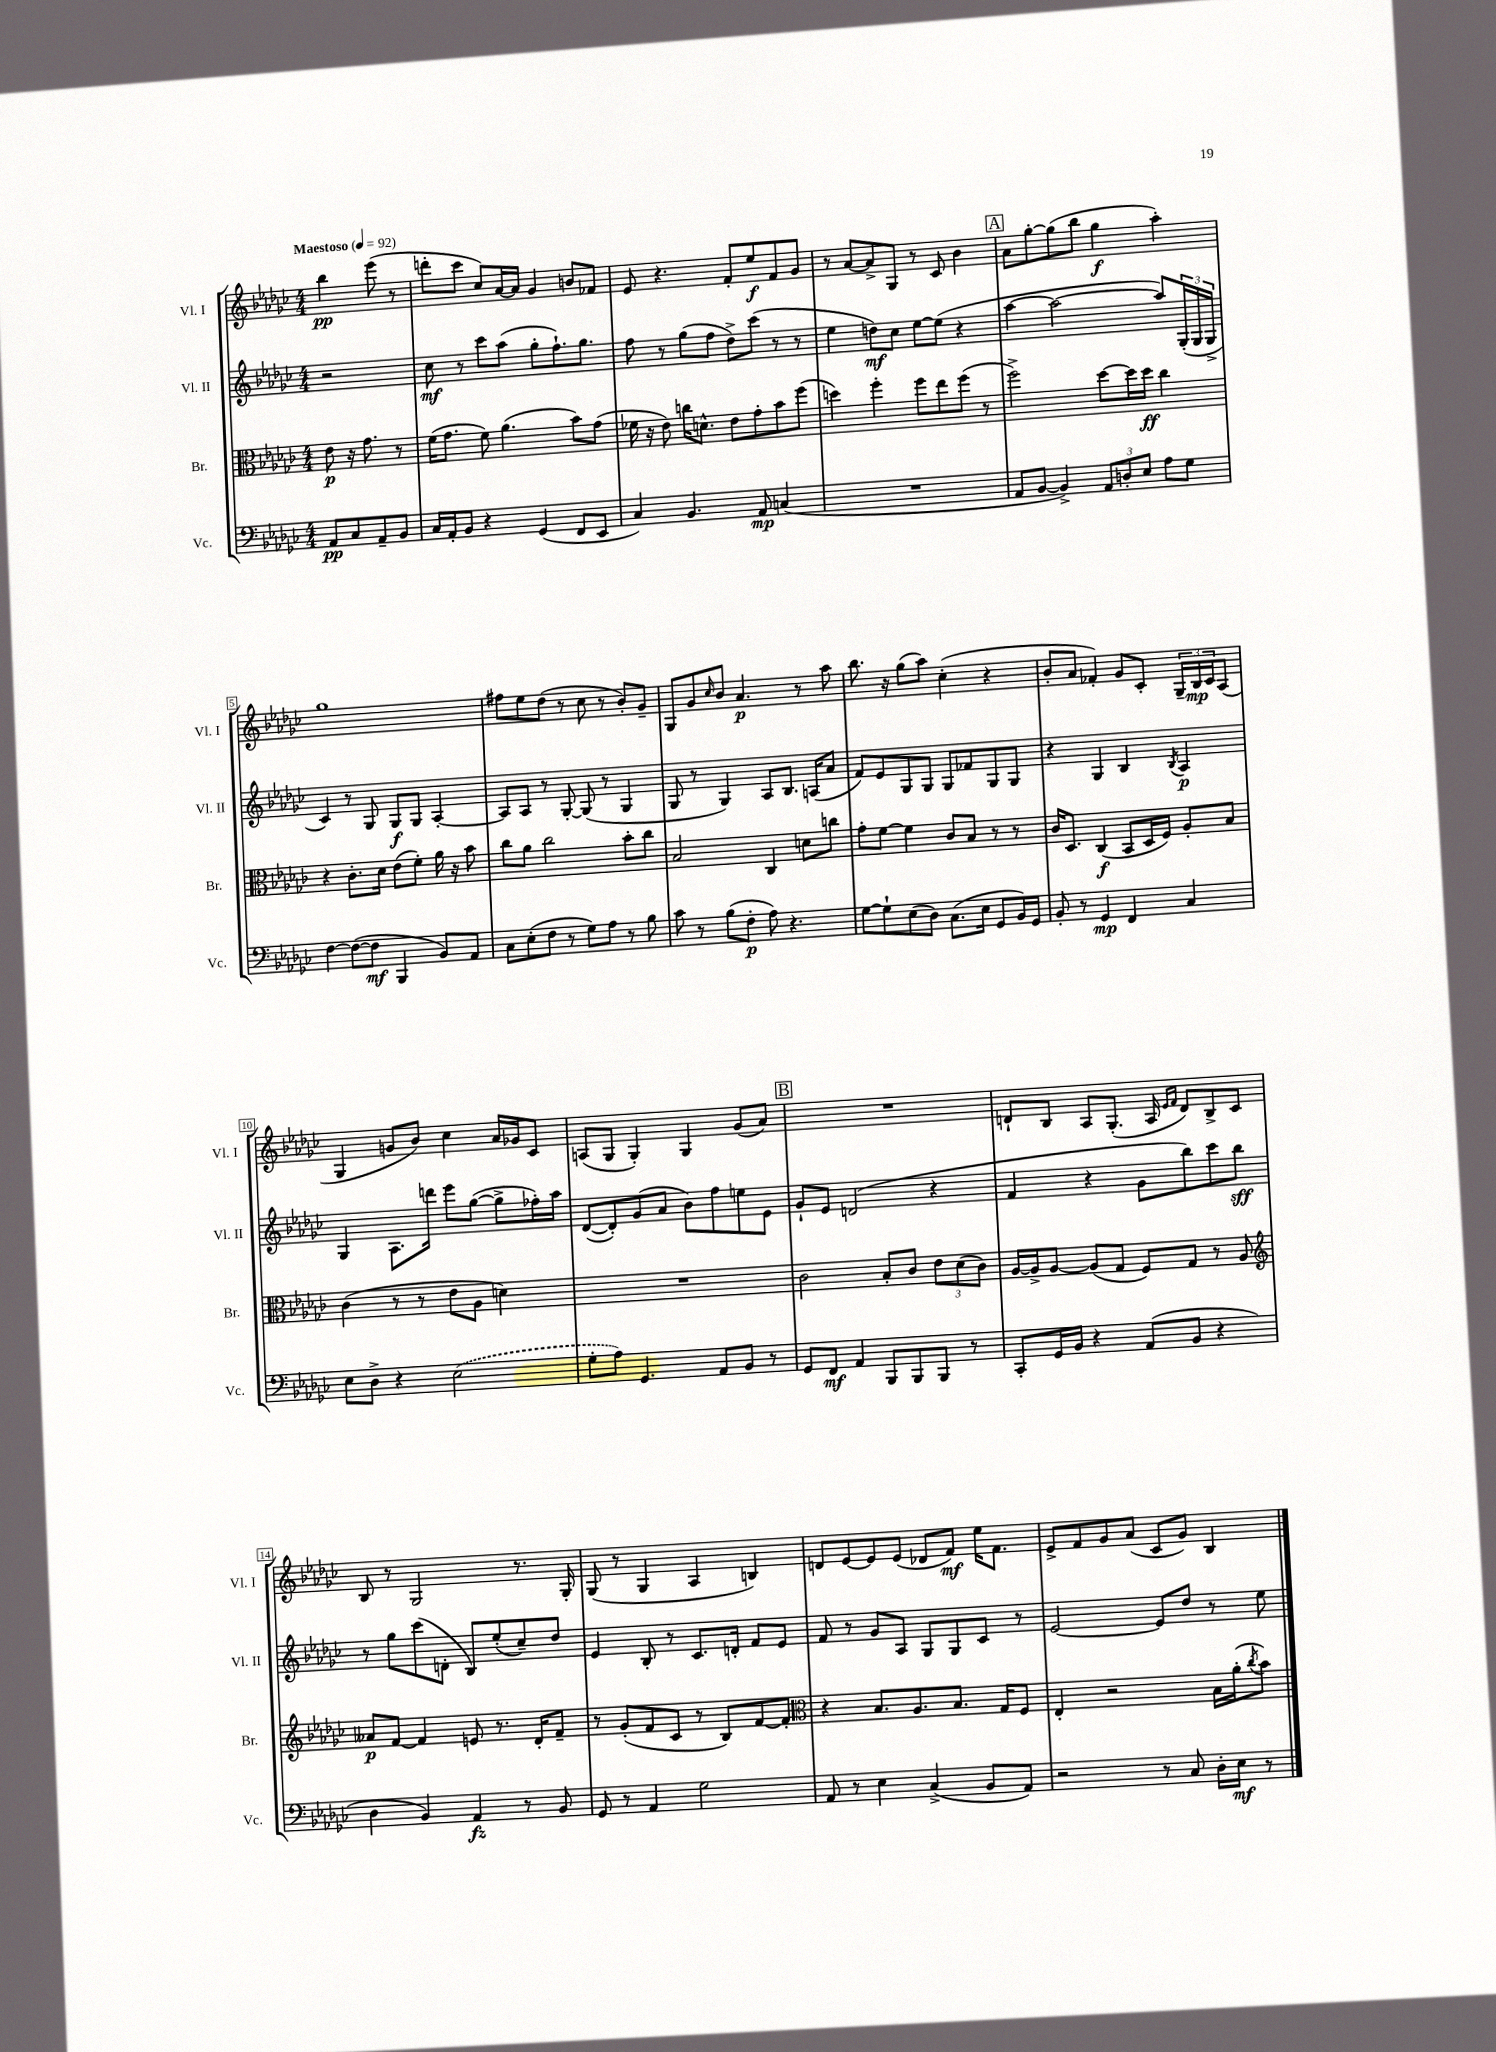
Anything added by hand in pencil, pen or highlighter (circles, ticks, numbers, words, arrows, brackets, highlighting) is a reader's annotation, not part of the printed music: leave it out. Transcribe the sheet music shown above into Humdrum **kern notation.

**kern	**kern	**kern	**kern
*staff4	*staff3	*staff2	*staff1
*clefF4	*clefC3	*clefG2	*clefG2
*k[b-e-a-d-g-c-]	*k[b-e-a-d-g-c-]	*k[b-e-a-d-g-c-]	*k[b-e-a-d-g-c-]
*M4/4	*M4/4	*M4/4	*M4/4
*MM92	*MM92	*MM92	*MM92
8AA-/L	8e-\	2r	4bb-\
8C-/	16r	.	.
.	8.g-\	.	.
8AA-~/	.	.	(8eee-\
8BB-/J	8r	.	8r
=	=	=	=
16C-/LL	(16f\LK	8cc-\	8ddd'\L
16AA-'/J	8.g-\J	.	.
8BB-/J	.	8r	8ccc-\J
4r	8f\)	8ccc-\L	8cc-/L)
.	(4.a-\	(8aa-\J	[16a-/L
.	.	.	16a-/]JJ
(4GG-/	.	8gg-'\L	4g-/
.	.	8.ff`\)	.
8FF/L	8b-\L)	.	8b/L
.	.	8.gg-\J	.
8EE-/J	(8g-\J	.	8f-/J
=	=	=	=
4C-/)	16f-\	8ff\	8e-/
.	16r	.	.
.	8e-\)	8r	4.r
4.BB-/	16cc\LK	(8gg-\L	.
.	8.d^^\J	.	.
.	.	8ff\J	.
.	8e-\L	8dd-^\L)	8f'/L
8AA-/	8g-'\	(8ccc-\J	8ee-/
(4C/	8b-\	8r	8f/
.	(8ff\J	8r	8g-/J
=	=	=	=
1r	4dd\)	4ee-\	8r
.	.	.	[8a-/L
.	4ff'\	8dd\L)	8a-^/]
.	.	8cc-\J	8G-/J
.	8ff\L	[8ee-\L	8r
.	8ee-\	(8ee-\]J	8c-/
.	(8ff\J	4r	4b-\
.	8r	.	.
=	=	=	=
8AA-/L	2ff^\)	[4aa-\	8a-\L
[8BB-/J	.	.	[8gg-'\
4BB-^/])	.	2aa-\_	(8gg-\]
.	.	.	8bb-\J
12AA-/L	[8dd-\L	.	4gg-\
12D'/	.	.	.
.	16dd-\]L	.	.
12E-/J	.	.	.
.	16dd-\JJ	.	.
8A-\L	4cc-\	8aa-/]L)	4aa-'\)
8G-\J	.	(24G-'/L	.
.	.	24G-/	.
.	.	24G-^/JJ	.
=	=	=	=
[4F\	4r	4c-/)	1gg-
(8F\_L	8.c-'\L	8r	.
8F\]J	.	8G-/	.
.	16d-\Jk	.	.
4BBB-/	(8e-\L	8G-/L	.
.	8f'\J)	8G-/J	.
8BB-/L)	16a-\	[4A-'/	.
.	16r	.	.
8AA-/J	8b-\	.	.
=	=	=	=
8C-\L	8cc-\L	8A-/]L	8ff#\L
(8E-'\	8a-\J	8A-/J	8ee-\
8F\J	2cc-\	8r	(8dd-\J
8r	.	[8G-'/	8r
8G-\L)	.	(8G-/]	8cc-\
8A-\J	.	8r	8r
8r	8b-'\L	4G-/	8b-'/L)
8B-\	8cc-\J	.	8g-~/J
=	=	=	=
8c-\	2B-/	8G-/	8G-/L
8r	.	8r	8g-/
.	.	.	16qqcc-/
(8B-\L	.	4G-/)	8b-/J
8F'\J	.	.	4.a-/
8A-\)	4C-/	8A-/L	.
4.r	.	8.B-/J	.
.	8d\L	.	8r
.	.	(16A/LK	.
.	8cc\J	8a-/J	8aa-\
=	=	=	=
[8G-\L	8g-'\L	8f/L)	8.bb-\
8G-`\]	[8f\J	8e-/	.
.	.	.	16r
(8E-\	4f\]	8G-/	(8gg-\L
8D-\J)	.	8G-/J	8aa-\J)
(8.C-\L	8c-/L	8G-/L	(4cc-'\
.	8B-/J	8f-/	.
16E-\Jk	.	.	.
8GG-/L	8r	8G-/	4r
16BB-/L)	8r	8G-/J	.
16GG-/JJ	.	.	.
=	=	=	=
8BB-'/	16c-/LK	4r	8b-'/L
.	8.D-/J	.	.
8r	.	.	8a-/J
4GG-/	(4C-/	4G-/	4f-'/)
4FF/	8BB-/L	4B-/	8g-/L
.	16D-/L	.	8c-'/J
.	16F/JJ)	.	.
.	.	8qB-/	.
4C-/	8A-'/L	4A-/	24G-~/LL
.	.	.	24B-/
.	.	.	24c-/J
.	8B-/J	.	(8A-/J
=	=	=	=
8E-\L	(4c-\	4G-/	4G-/
8D-^\J	.	.	.
4r	8r	8.A-\L	8g/L
.	8r	.	8b-/J)
.	.	16ddd\Jk	.
(2E-\	8e-\L	8eee-\L	4cc-\
.	8A-\J	([8gg-\J	.
.	4d\)	8gg-^\]L	16a-/LL
.	.	.	16g-/J
.	.	16ff-'\L)	8c-/J
.	.	16aa-\JJ	.
=	=	=	=
8G-'\L	1r	([8d-/L	(8A/L
8A-\J)	.	8d-'/])	8G-/J
4.GG-/	.	(8g-/	4G-'/)
.	.	8a-/J	.
.	.	8b-\L)	4G-/
8AA-/L	.	8ff\	.
8BB-/J	.	8ee\	(8g-/L
8r	.	8e-\J	8a-/J)
=	=	=	=
8GG-/L	2c-\	8g-`/L	1r
8FF/J	.	8e-/J	.
4AA-/	.	(2d/	.
8BBB-/L	8B-'/L	.	.
8BBB-/	8c-/J	.	.
8BBB-/J	12e-\L	4r	.
.	(12d-\	.	.
8r	.	.	.
.	12c-\J)	.	.
=	=	=	=
8CC-'/L	[16A-/LL	4f/	8d`/L
.	16A-^/]J	.	.
16GG-/L	[8A-/J	.	8B-/J
16BB-/JJ	.	.	.
4r	(8A-/]L	4r	8A-/L
.	8G-/J	.	(8.G-'/J
(8AA-/L	8F/L)	8g-\L	.
.	.	.	16A-/
.	.	.	16qqe-/LL
.	.	.	16qqf/JJ
8BB-/J	8G-/J	8bb-\)	8d/L)
4r	8r	8ccc-\	8B-^/
.	8A-/	8bb-\J	8c-/J
=	=	=	=
*	*clefG2	*	*
4D-\	8a--/L	8r	8B-/
.	[8f/J	8gg-\L	8r
4BB-/)	4f/]	(8ccc-\	2G-/
.	.	8d'\J	.
4AA-/	8e/	8B-/L)	.
.	8.r	(8ee-'/	.
8r	.	8cc-~/)	8.r
.	16d-'/LK	.	.
8BB-/	8f~/J	8dd-/J	.
.	.	.	16G-'/
=	=	=	=
8GG-/	8r	4e-/	(8G-/
8r	(8g-'/L	.	8r
4AA-/	8f/	8B-'/	4G-/
.	8c-/J	8r	.
2G-\	8r	8.c-/L	4A-/
.	8B-/L)	.	.
.	.	16d'/Jk	.
.	[8f/	8f/L	4B/)
.	8f'/]J	8e-/J	.
=	=	=	=
*	*clefC3	*	*
8AA-/	4r	8f/	8d/L
8r	.	8r	[8e-/
4E-\	8.B-/L	8g-/L	8e-/]
.	.	8A-/J	(8e-/J
.	8.A-/	.	.
(4C-^/	.	8G-/L	8d-/L
.	8.B-/J	8G-/	8f/J)
8BB-/L	.	8c-/J	16ee-\LK
.	16G-/LK	.	8.f\J
8AA-/J)	8F/J	8r	.
=	=	=	=
2r	4E-'/	[2e-/	8e-^/L
.	.	.	8f/
.	2r	.	8g-/
.	.	.	(8a-/J
8r	.	8e-/]L	8c-/L
8C-/	.	8dd-/J	8g-/J)
16D-'\LL	16B-\LL	8r	4B-/
16E-\JJ	(16a-'\J	.	.
.	8qcc-/	.	.
8r	8b-\J)	8ee-\	.
==	==	==	==
*-	*-	*-	*-
